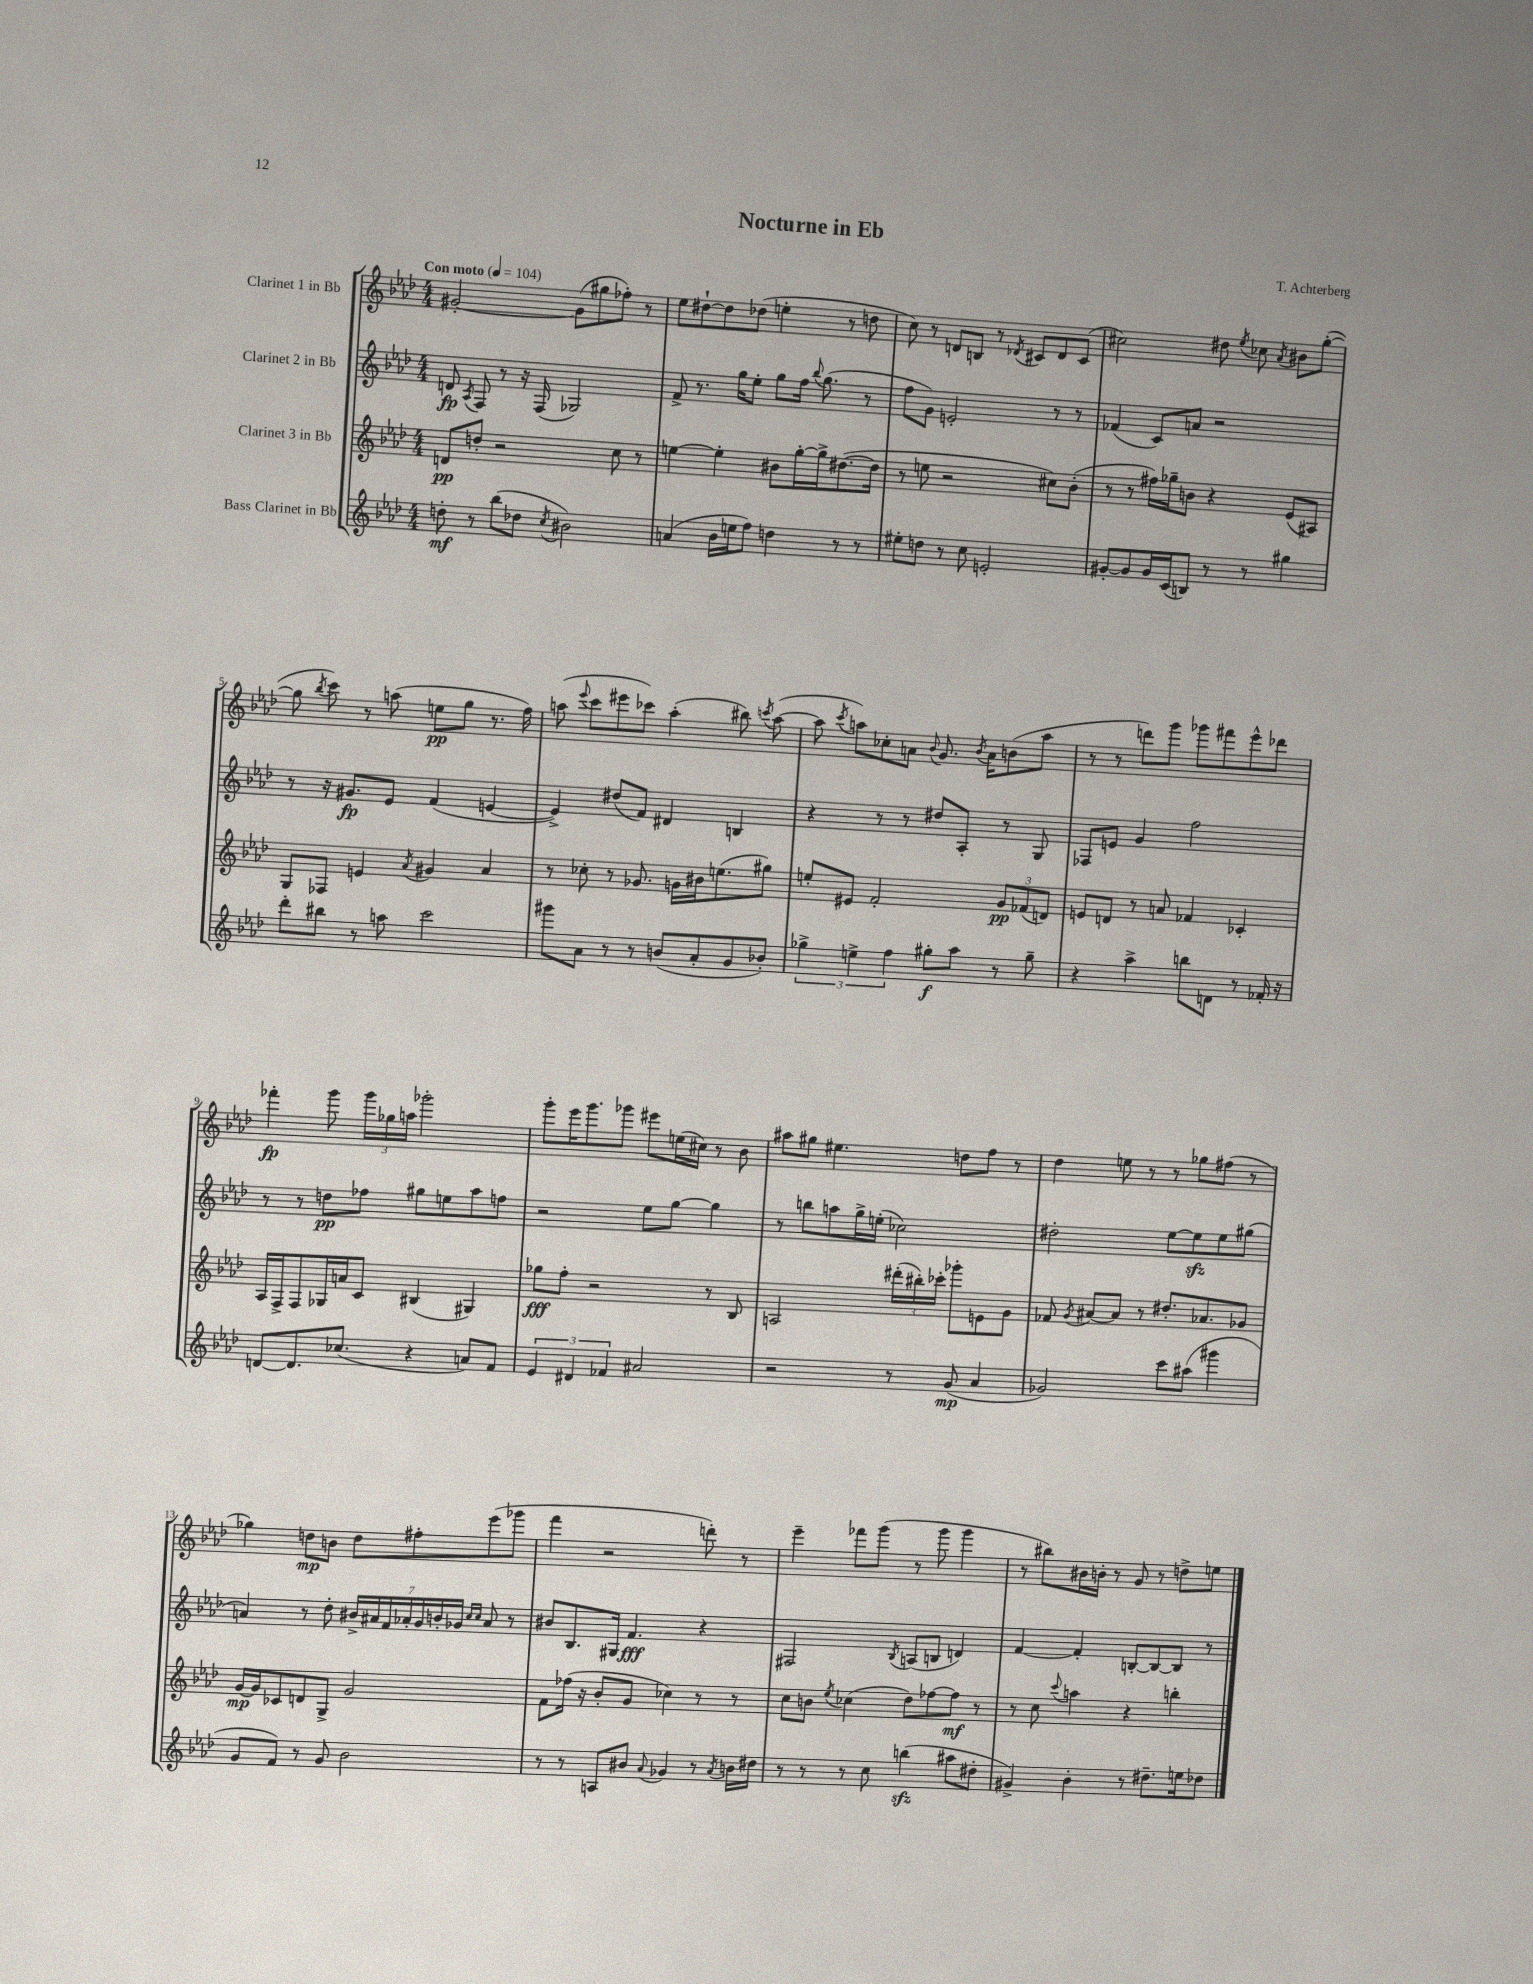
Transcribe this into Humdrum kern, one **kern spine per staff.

**kern	**kern	**kern	**kern
*staff4	*staff3	*staff2	*staff1
*clefG2	*clefG2	*clefG2	*clefG2
*k[b-e-a-d-]	*k[b-e-a-d-]	*k[b-e-a-d-]	*k[b-e-a-d-]
*M4/4	*M4/4	*M4/4	*M4/4
*MM104	*MM104	*MM104	*MM104
8dd'	8d	8d	[2g#'
.	.	8qA-	.
8r	8dd'	8F	.
(8bb-	2r	8r	.
8dd-	.	16r	.
.	.	(16F	.
8qcc	.	.	.
2b#)	.	2G-)	(8g#]
.	.	.	8gg#
.	8cc	.	8ff-')
.	8r	.	8r
=	=	=	=
(4a	[4ee	8f^	8ee-
.	.	8.r	[8dd#`
16b-	4ee']	.	8dd#]
16ee	.	16gg	.
8ff)	.	8ee-'	(8dd-
4dd	8b#	8gg	4ee'
.	[16gg'	16ff	.
.	.	8qqbb-	.
.	16gg^]	(8.gg	.
8r	([8.dd#	.	8r
8r	.	8r	8dd
.	16dd#]	.	.
=	=	=	=
8ee#'	8r	8ff	8cc)
8dd	8ee	8g)	8r
8r	2r	2e'	8d
8cc	.	.	8B
2e'	.	.	8r
.	.	.	8qd-
.	.	.	8c#
.	8cc#)	8r	8d-
.	(8b-'	8r	(8c#
=	=	=	=
[8g#'	8r	(4f-	2cc#)
8g#]	8r	.	.
16g#	16ff#)	8c)	.
(16c	16gg-~	.	.
8B)	8b	8a	.
8r	4r	2r	8dd#
.	.	.	8qee-
8r	.	.	8cc-
.	.	.	8qa-
4gg#	(8e-	.	8b#
.	8A#)	.	([8gg'
=	=	=	=
8ddd-'	8G	8r	8gg]
.	.	.	8qbb-
8bb#	8F-	16r	8ccc)
.	.	8.g#	.
8r	4e	.	8r
8aa	.	8e-	(8aa
.	8qa-	.	.
2ccc	4g#	(4f	8ee
.	.	.	8gg
.	4a-	[4e	8.r
.	.	.	16ff)
=	=	=	=
8ggg#	8r	4e^])	(8aa
.	.	.	8qqeee-
8a-	8cc-'	.	8ccc
8r	8r	(8dd#	8eee#
8r	8.g-	8f)	8ccc-)
(8b	.	4d#	(4aa'
.	16g	.	.
8a-'	16b#	.	.
.	(8.ee	.	.
8g	.	4B	8bb#)
.	.	.	8qccc
8b-')	8gg#)	.	([8aa
=	=	=	=
6gg-^	8ee'	4r	8aa]
.	.	.	8qccc
.	8e#	.	8aa)
6ee^	.	.	.
.	2f'	8r	8cc-'
6ff	.	.	.
.	.	8r	8a
.	.	.	8qqb-
8gg#'	.	8dd#	8.g
8aa-	.	8A-'	.
.	.	.	8qb-
.	.	.	16a
8r	12g	8r	(8b
.	(12f-	.	.
8gg#~	.	8G	8aa
.	12d)	.	.
=	=	=	=
4r	8e	8F-	8r
.	8d	8e	8r
4aa-^	8r	4g	8ddd)
.	8a	.	8ggg
8bb	4f-	2ff	8ggg-
8d	.	.	8fff#
8r	4c-'	.	8eee-^^
16f-'	.	.	8ddd-
16r	.	.	.
=	=	=	=
[8d	16A-	8r	4fff-'
.	16F^	.	.
8.d]	8F	8r	.
.	16G-	8dd	8ggg
(8.cc-	16a	.	.
.	8c	8ff-	24ggg
.	.	.	24gg-
.	.	.	24aa
4r	(4B#	8gg#	2ggg-'
.	.	8ee	.
8a)	4G#)	8aa-	.
8f	.	8ff	.
=	=	=	=
6e-	8gg-	2r	8ggg'
.	8ff'	.	16eee-
6d#	.	.	.
.	.	.	8.ggg
.	2r	.	.
6f-	.	.	.
.	.	.	8ggg-
2a#	.	8ee-	8eee#
.	.	[8gg	(16ee
.	.	.	16cc#)
.	8r	4gg]	8r
.	8B-	.	8b-
=	=	=	=
2r	2A	8r	8aa#
.	.	8bb	8gg#
.	.	8aa	4.ee#
.	.	16gg^	.
.	.	(16ee'	.
8r	(24ddd#'	2cc-)	.
.	24bb#')	.	.
.	24ccc-'	.	.
(8g	8ggg-'	.	8dd
4a-	8e	.	8ff
.	8g	.	8r
=	=	=	=
2g-)	8f-	2dd#'	4dd-
.	8qg	.	.
.	[8a#	.	.
.	8a#]	.	8ee
.	8r	.	8r
8ccc	8.dd#'	[8ee-	8r
(8aa#	.	8ee-]	8gg-
.	8.a-	.	.
4ggg#	.	8ee-	(8ff#
.	8g-	(8gg#	8r
=	=	=	=
8g	[16g	4a)	4gg-)
.	16g]	.	.
8f)	8c-	.	.
8r	8d	8r	8dd
8g	8G^	8dd-'	8b
2b-	2g	28b#^	8dd
.	.	28a#	.
.	.	28f	.
.	.	28a-'	.
.	.	.	8ff#'
.	.	28g	.
.	.	28b'	.
.	.	28g-	.
.	.	16qqcc	.
.	.	16qqcc	.
.	.	8a-	(8eee-
.	.	8r	8ggg-
=	=	=	=
8r	8f	8b#	4fff
8r	(16ff-	8.B-	.
.	16r	.	.
8A	8b-'	.	2r
.	.	16G#	.
8b#	8g	4.f	.
8qqa-	.	.	.
4g-	4cc-)	.	.
8r	8r	4r	8ddd')
8qa-	.	.	.
16b	8r	.	8r
16dd#	.	.	.
=	=	=	=
8r	8cc	2F#	4eee-~
8r	8b	.	.
.	8qee-	.	.
8r	(4cc-	.	8fff-
8cc	.	.	(8ggg
.	.	8qB-	.
(4bb	8dd-)	(8A	8r
.	[8ff-	8B	8ggg
8aa#	8ff-]	4d)	4ggg
8dd#'	8r	.	.
=	=	=	=
4g#^)	8r	[4f	8r
.	8cc	.	8bb#)
.	8qqccc	.	.
4b-'	4aa	4f']	16b#
.	.	.	16b'
.	.	.	8r
8r	4r	[8B'	8g
8.dd#~	.	8B_	8r
.	4bb'	8B]	8dd^
16ee	.	.	.
8dd-	.	8r	8ee
==	==	==	==
*-	*-	*-	*-
